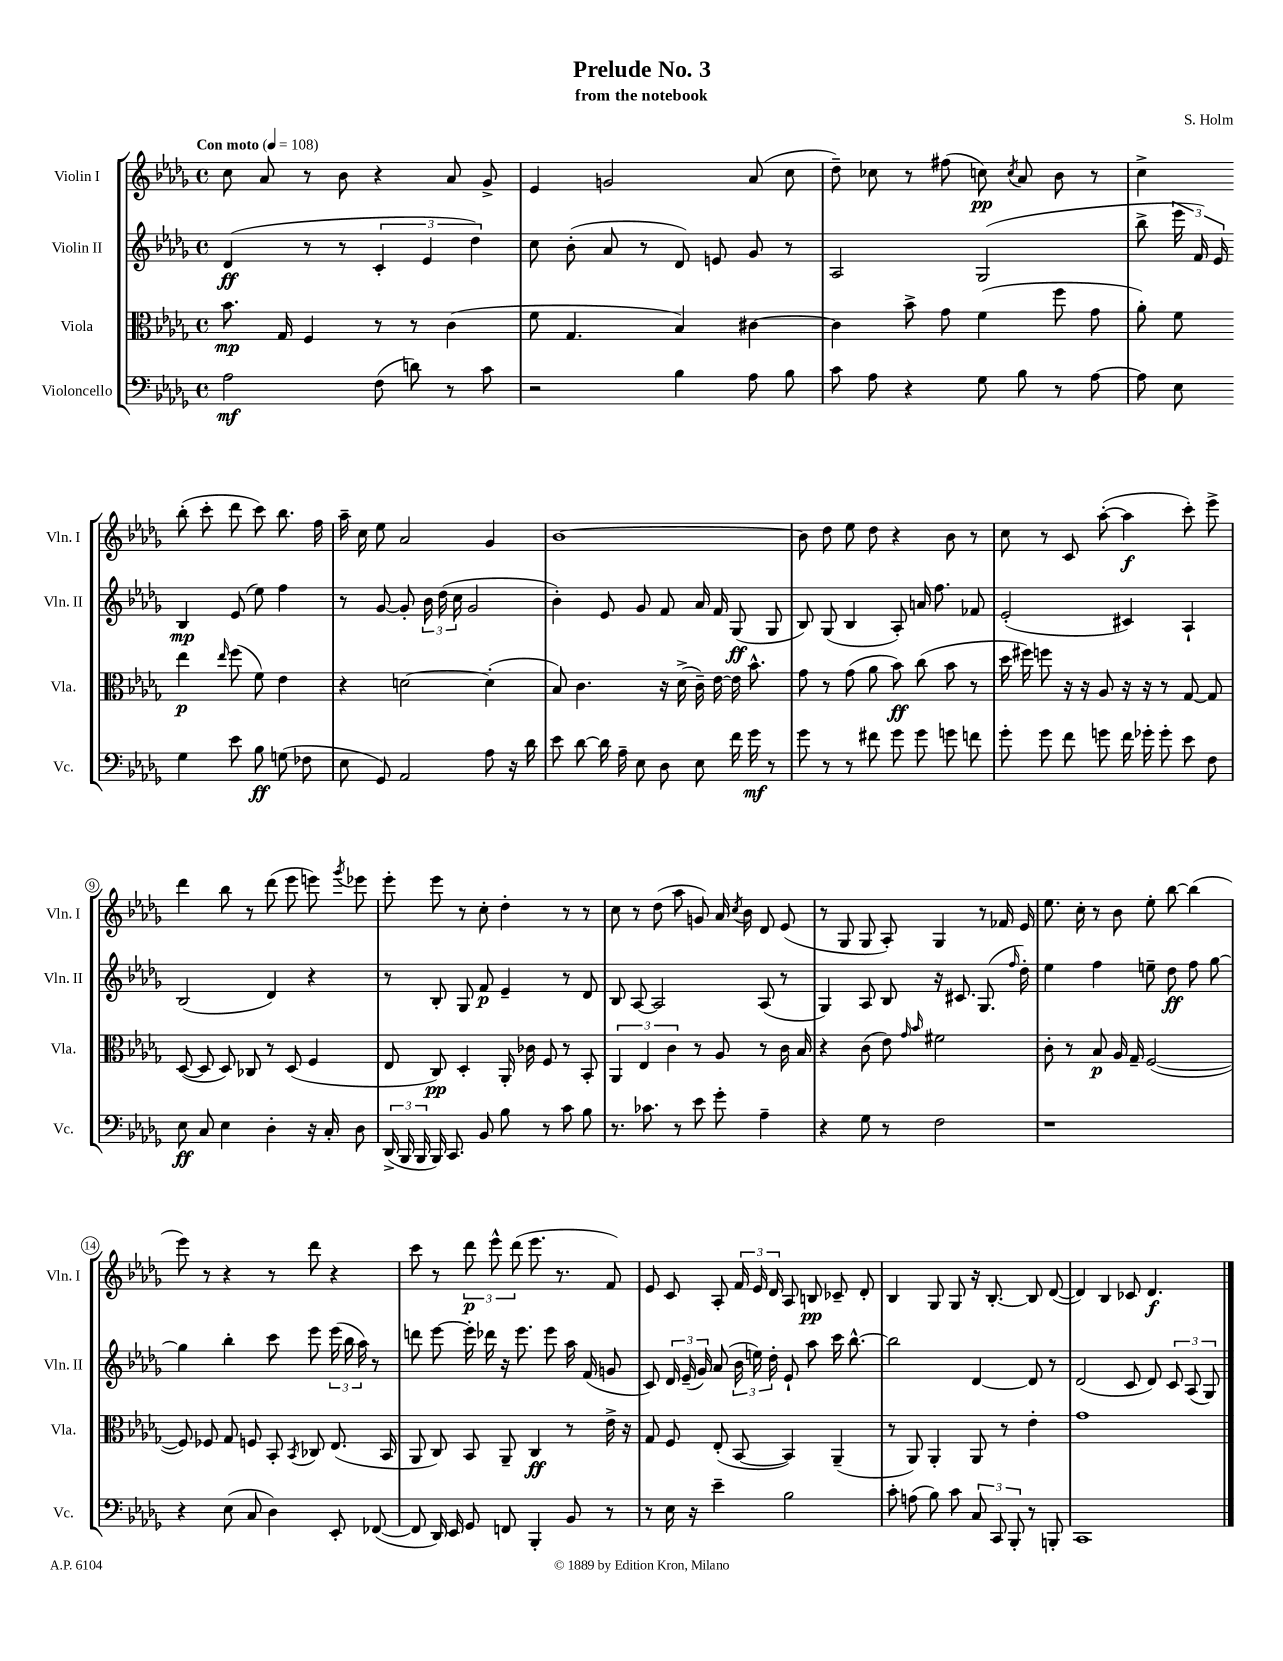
\header { title = "Prelude No. 3" composer = "S. Holm" subtitle = "from the notebook" }
<<
\new StaffGroup <<
\new Staff = "s0" \with { instrumentName = "Violin I" shortInstrumentName = "Vln. I" } {
    \clef treble \key des \major \defaultTimeSignature \time 4/4 \tempo "Con moto" 4 = 108
    \autoBeamOff c''8 aes'8 r8 bes'8 r4 aes'8 ges'8-> |
    ees'4 g'2 aes'8( c''8 |
    des''8--) ces''8 r8 fis''8( c''8\pp) \acciaccatura { c''8 } aes'8 bes'8 r8 |
    c''4-> bes''8-.( c'''8-. des'''8 c'''8) bes''8. f''16 |
    aes''16-- c''16 ees''8 aes'2 ges'4 |
    bes'1~ |
    bes'8 des''8 ees''8 des''8 r4 bes'8 r8 |
    c''8 r8 c'8 aes''8~-.( aes''4\f c'''8-.) ees'''8-> |
    des'''4 bes''8 r8 des'''8( ees'''8 e'''8) \acciaccatura { ges'''8 } ees'''8 |
    ees'''8-. ees'''8 r8 c''8-. des''4-. r8 r8 |
    c''8 r8 des''8( aes''8 g'8) aes'16 \acciaccatura { c''8 } bes'16 des'8 ees'8( |
    r8 ges8 ges8 aes8-.) ges4 r8 fes'16 ees'16 |
    ees''8. c''16-. r8 bes'8 ees''8-. bes''8~ bes''4( |
    ees'''8) r8 r4 r8 des'''8 r4 |
    c'''8 r8 \tuplet 3/2 { des'''8\p ees'''8-^ des'''8( } ees'''8. r8. f'8) |
    ees'8 c'8 aes8-. \tuplet 3/2 { f'16 ees'16 des'16 } aes8 b8\pp ces'8-- des'8-. |
    bes4 ges8 ges8 r16 bes8.~-. bes8 des'8~( |
    des'4) bes4 ces'8 des'4.\f \bar "|." |
}
\new Staff = "s1" \with { instrumentName = "Violin II" shortInstrumentName = "Vln. II" } {
    \clef treble \key des \major \defaultTimeSignature \time 4/4
    \autoBeamOff des'4\ff( r8 r8 \tuplet 3/2 { c'4-. ees'4 des''4) } |
    c''8 bes'8-.( aes'8 r8 des'8) e'8 ges'8 r8 |
    aes2 ges2( |
    bes''8-> \tuplet 3/2 { ees'''16 f'16) ees'16 } bes4\mp ees'8( ees''8) f''4 |
    r8 ges'8~ ges'8-. \tuplet 3/2 { bes'16 des''16( c''16 } ges'2 |
    bes'4-.) ees'8 ges'8 f'8 aes'16 f'16 ges8\ff( ges8 |
    bes8) ges8( bes4 aes8-.) a'16 f''8. fes'8 |
    ees'2-.( cis'4) aes4-! |
    bes2( des'4) r4 |
    r8 bes8-. ges8 f'8\p ees'4-- r8 des'8 |
    bes8 aes8~ aes2 aes8( r8 |
    ges4) aes8 bes8 r16 cis'8. ges8.( \grace { f''16 } des''16-.) |
    ees''4 f''4 e''8-- des''8\ff f''8 ges''8~ |
    ges''4 bes''4-. c'''8 ees'''8 \tuplet 3/2 { ees'''16( bes''16 aes''16) } r8 |
    d'''8 ees'''8~ ees'''16-. des'''16 r16 ees'''8. ees'''8 aes''16 f'16( g'8 |
    c'8) \tuplet 3/2 { des'16 ees'16--( ges'16) } aes'8( \tuplet 3/2 { bes'16 e''16) des''16-. } ees'8-! aes''8 c'''16 bes''8.~-^ |
    bes''2 des'4~ des'8 r8 |
    des'2( c'8 des'8) \tuplet 3/2 { c'8 aes8( ges8) } \bar "|." |
}
\new Staff = "s2" \with { instrumentName = "Viola" shortInstrumentName = "Vla." } {
    \clef alto \key des \major \defaultTimeSignature \time 4/4
    \autoBeamOff bes'8.\mp ges16 f4 r8 r8 c'4( |
    f'8 ges4. bes4) cis'4~ |
    cis'4 bes'8-> ges'8 f'4( f''8 ges'8 |
    aes'8-.) f'8 ees''4\p \grace { ees''16 } f''8( f'8) ees'4 |
    r4 d'2~ d'4-.( |
    bes8) c'4. r16 des'16->( c'16--) ees'16~ ees'16 bes'8.-^ |
    ges'8 r8 ges'8( aes'8 bes'8\ff) c''8( bes'8 r8 |
    des''16 fis''16) f''8 r16 r16 aes8 r16 r16 r8 ges8~ ges8 |
    des8~( des8 des8) ces8 r8 des8( f4 |
    ees8 c8\pp) des4-. aes,16-. ces'16 f8 r8 bes,8-. |
    \tuplet 3/2 { aes,4 ees4 c'4 } r8 aes8 r8 c'16 bes16 |
    r4 c'8( ees'8) \grace { ges'16 bes'16 } fis'2 |
    c'8-. r8 bes8\p aes16 ges16-- f2~( |
    f8) fes8 ges8 f8 bes,8-. \acciaccatura { bes,8 } ces8 ees8.( bes,16 |
    aes,8 c8) bes,8 aes,8-- c4\ff r8 ees'16-> r16 |
    ges8 f8 ees8-.( bes,8~ bes,4) aes,4--( |
    r8 aes,8) aes,4-. aes,8 r8 ees'4-. |
    ges'1 \bar "|." |
}
\new Staff = "s3" \with { instrumentName = "Violoncello" shortInstrumentName = "Vc." } {
    \clef bass \key des \major \defaultTimeSignature \time 4/4
    \autoBeamOff aes2\mf f8( d'8) r8 c'8 |
    r2 bes4 aes8 bes8 |
    c'8 aes8 r4 ges8 bes8 r8 aes8~ |
    aes8 ees8 ges4 ees'8 bes8\ff g8( fes8 |
    ees8 ges,8) aes,2 aes8 r16 des'16 |
    ees'8 des'8~ des'16 aes16-- ees8 des8 ees8 f'16 ges'16\mf r8 |
    ges'8 r8 r8 fis'8 ges'8 ges'8 g'8 f'8 |
    ges'8-. ges'8 f'8 g'8 f'16 ges'16-. ges'8-. ees'8 f8 |
    ees8\ff c8 ees4 des4-. r16 c16-. des8 |
    \tuplet 3/2 { des,16->( bes,,16 bes,,16 } bes,,16) c,8. bes,8 bes8 r8 c'8 bes8 |
    r8. ces'8. r8 ees'8 ges'8-. aes4-- |
    r4 ges8 r8 f2 |
    r1 |
    r4 ees8( c8 des4) ees,8-. fes,8~( |
    fes,8 des,16) ees,16 ges,8 f,8 bes,,4-. bes,8 r8 |
    r8 ees16 r16 ees'4-- bes2 |
    c'8-. a8( bes8) c'8 \tuplet 3/2 { c8 c,8 bes,,8-. } r8 b,,8-. |
    c,1 \bar "|." |
}
>>
>>
\layout { \context { \Score \override BarNumber.stencil = #(make-stencil-circler 0.1 0.3 ly:text-interface::print) } }
